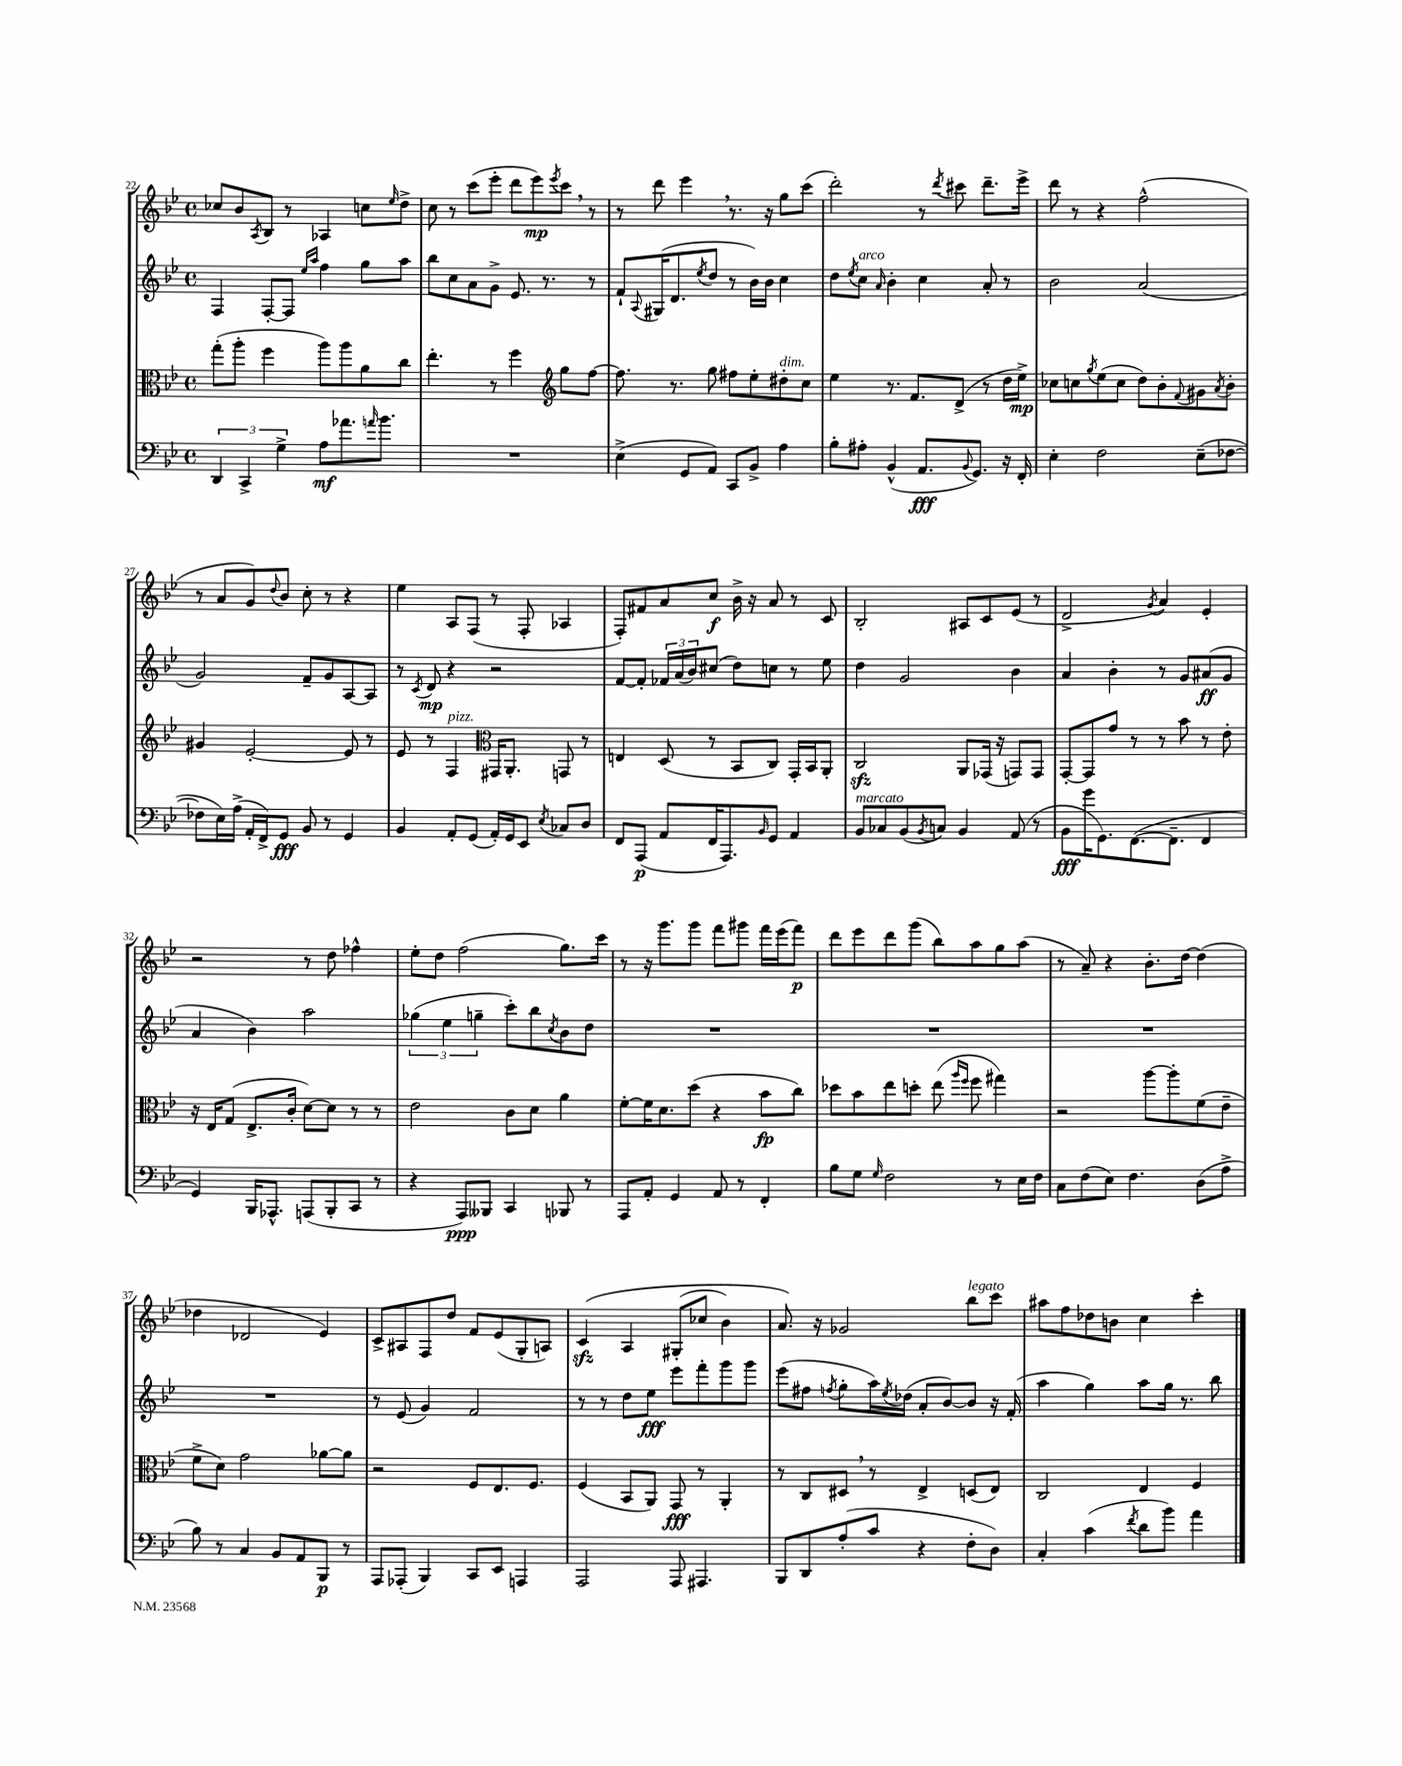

**kern	**kern	**kern	**kern
*staff4	*staff3	*staff2	*staff1
*clefF4	*clefC3	*clefG2	*clefG2
*k[b-e-]	*k[b-e-]	*k[b-e-]	*k[b-e-]
*M4/4	*M4/4	*M4/4	*M4/4
*met(c)	*met(c)	*met(c)	*met(c)
6DD	(8gg'	4F	8cc-
.	8aa'	.	8b-
6CC^	.	.	.
.	.	.	8qA
.	4ff	[8F'	8B-
6G^	.	.	.
.	.	8F]	8r
.	.	16qqee-	.
.	.	16qqaa	.
8A	8aa)	4ff	4A-
8.a-	8aa	.	.
.	8a	8gg	8cc
16qqa	.	.	.
8.b-	.	.	.
.	.	.	16qqee-
.	8cc	8aa	8dd^
=	=	=	=
1r	4.ee-'	8bb-	8cc
.	.	8cc	8r
.	.	8a	(8ccc
.	8r	8g^	8eee-'
.	4ff	8.e-	8ddd
.	.	.	8eee-)
.	.	8.r	.
*	*clefG2	*	*
.	.	.	8qeee-
.	8gg	.	8ccc
.	[8ff	8r	8r
=	=	=	=
(4E-^	8.ff]	8f`	8r
.	.	8qqA	.
.	.	(16G#	8ddd
.	8.r	8.d	.
8GG	.	.	4eee-
.	.	8qee-	.
8AA)	8gg	8dd	.
8CC	8ff#	8r	8.r
8BB-^	8ee-'	16b-)	.
.	.	16b-	16r
4A	8dd#'	4cc	8gg
.	8cc	.	(8ccc
=	=	=	=
8B-'	4ee-	8dd	2ddd')
.	.	8qee-	.
8A#'	.	8cc	.
.	.	16qqa	.
(4BB-^^	8.r	4b-'	.
.	8.f	.	.
8.AA	.	4cc	8r
.	.	.	8qddd
.	(8d^	.	8ccc#
8qqBB-	.	.	.
8.GG)	.	.	.
.	8r	8a'	8.ddd~
16r	16dd	8r	.
16FF'	16ee-^)	.	16eee-^
=	=	=	=
4E-'	8cc-	2b-	8ddd
.	8cc	.	8r
.	8qgg	.	.
2F	(8ee-	.	4r
.	8cc	.	.
.	8dd)	(2a	(2ff^^
.	8b-'	.	.
.	8qqf	.	.
(8E-~	8g#	.	.
.	8qa	.	.
[8F-	8b-'	.	.
=	=	=	=
8F-]	4g#	2g)	8r
16E-)	.	.	8a
(16A^	.	.	.
16AA'	[2e-'	.	8g)
16FF^)	.	.	.
.	.	.	8qqdd
8GG	.	.	8b-
8BB-	.	8f~	8cc'
8r	.	8g	8r
4GG	8e-]	[8A	4r
.	8r	8A]	.
=	=	=	=
4BB-	8e-	8r	4ee-
.	.	8qc	.
.	8r	8d	.
8AA'	4F	4r	8A
(8GG	.	.	(8F
*	*clefC3	*	*
16AA')	16GG#	2r	8r
16GG	8.AA'	.	.
8EE-	.	.	8F'
8qE-	.	.	.
8C-	8GG	.	4A-
8D	8r	.	.
=	=	=	=
8FF	4E	[8f	8F')
(8AAA	.	8f']	8f#
8AA	(8D	24f-	8a
.	.	(24a	.
.	.	24b-)	.
16FF	8r	(8cc#	8cc
8.AAA)	.	.	.
.	8BB-	8dd)	16b-^
.	.	.	16r
16qqBB-	.	.	.
8GG	8C)	8cc	8a
4AA	16GG'	8r	8r
.	16BB-	.	.
.	8AA'	8ee-	8c
=	=	=	=
8BB-	2C	4dd	2B-'
8C-	.	.	.
(8BB-	.	2g	.
8qBB-	.	.	.
8C)	.	.	.
4BB-	8AA	.	8A#
.	(16GG-	.	8c
.	16r	.	.
(8AA	8GG)	4b-	(8e-
8r	8GG	.	8r
=	=	=	=
8BB-	[8GG'	4a	2d^
16g	8GG]	.	.
8.GG)	.	.	.
.	8g	4b-'	.
([8.FF	8r	.	.
.	.	.	8qg
.	8r	8r	4a)
8.FF~]	.	.	.
.	8b-	8g	.
4FF	8r	(8a#	4e-'
.	8e-'	8g	.
=	=	=	=
4GG)	16r	4a	2r
.	16E-	.	.
.	(8G	.	.
16BBB-	8.E-^	4b-)	.
8.AAA-^^	.	.	.
.	16c'	.	.
(8AAA	[8d)	2aa	8r
8BBB-'	8d]	.	8dd
8CC	8r	.	4ff-^^
8r	8r	.	.
=	=	=	=
4r	2e-	(6gg-	8ee-'
.	.	.	8dd
.	.	6ee-	.
8AAA)	.	.	(2ff
.	.	6gg~	.
8BBB--	.	.	.
4CC	8c	8ccc')	.
.	8d	8bb-	.
.	.	8qcc	.
8BBB-	4a	8b-	8.gg)
8r	.	8dd	.
.	.	.	16ccc
=	=	=	=
8AAA	[8f'	1r	8r
8AA'	16f]	.	16r
.	8.d	.	8.ggg
4GG	.	.	.
.	(8dd	.	8ggg
8AA	4r	.	8fff
8r	.	.	8ggg#
4FF'	8b-	.	16fff
.	.	.	(16eee-
.	8cc)	.	8fff)
=	=	=	=
8B-	8dd-	1r	8ddd
8G	8b-	.	8eee-
16qqG	.	.	.
2F	8ee-	.	8ddd
.	8dd'	.	(8ggg
.	(8ee-	.	8bb-)
.	16qqaa	.	.
.	16qqff	.	.
.	8ff	.	8aa
8r	4gg#)	.	8gg
16E-	.	.	(8aa
16F	.	.	.
=	=	=	=
8C	2r	1r	8r
(8F	.	.	8a~)
8E-)	.	.	4r
4.F	.	.	.
.	[8aa	.	8.b-'
.	8aa']	.	.
.	.	.	[16dd
(8D	(8f	.	(4dd]
8A^	8e-~	.	.
=	=	=	=
8B-)	8f^	1r	4dd-
8r	8d)	.	.
4C	2g	.	2d-
8BB-	.	.	.
8AA	.	.	.
8BBB-	[8a-	.	4e-)
8r	8a-]	.	.
=	=	=	=
8AAA	2r	8r	8c^
(8AAA-'	.	(8e-	8A#
4BBB-)	.	4g)	8F
.	.	.	8dd
8CC	8F	2f	8f
8EE-	8.E-	.	(8e-
4AAA	.	.	8G'
.	8.F	.	.
.	.	.	8A)
=	=	=	=
2AAA	(4F	8r	&(4c
.	.	8r	.
.	8BB-	8dd	4A
.	8AA)	8ee-	.
8AAA	8GG	8eee-	(8G#'
4.AAA#	8r	8fff'	8cc-
.	4AA'	8ggg	4b-)
.	.	8ggg	.
=	=	=	=
8BBB-	8r	(8eee-	8.a&)
8DD	8C	8ff#	.
.	.	.	16r
.	.	8qff	.
(8A'	8D#	8gg'	2g-
8c	8r	16aa)	.
.	.	8qee-	.
.	.	(16dd-	.
4r	4E-^	8a'	.
.	.	[8b-)	.
8F'	(8D	8b-]	8bb-
8D)	8E-)	16r	8ccc
.	.	(16f'	.
=	=	=	=
4C'	2C	4aa	8aa#
.	.	.	8ff
(4c	.	4gg)	8dd-
.	.	.	8b
8qf	.	.	.
8d	4E-	8aa	4cc
8b-)	.	16gg	.
.	.	8.r	.
4a	4F	.	4ccc'
.	.	8bb-	.
==	==	==	==
*-	*-	*-	*-
